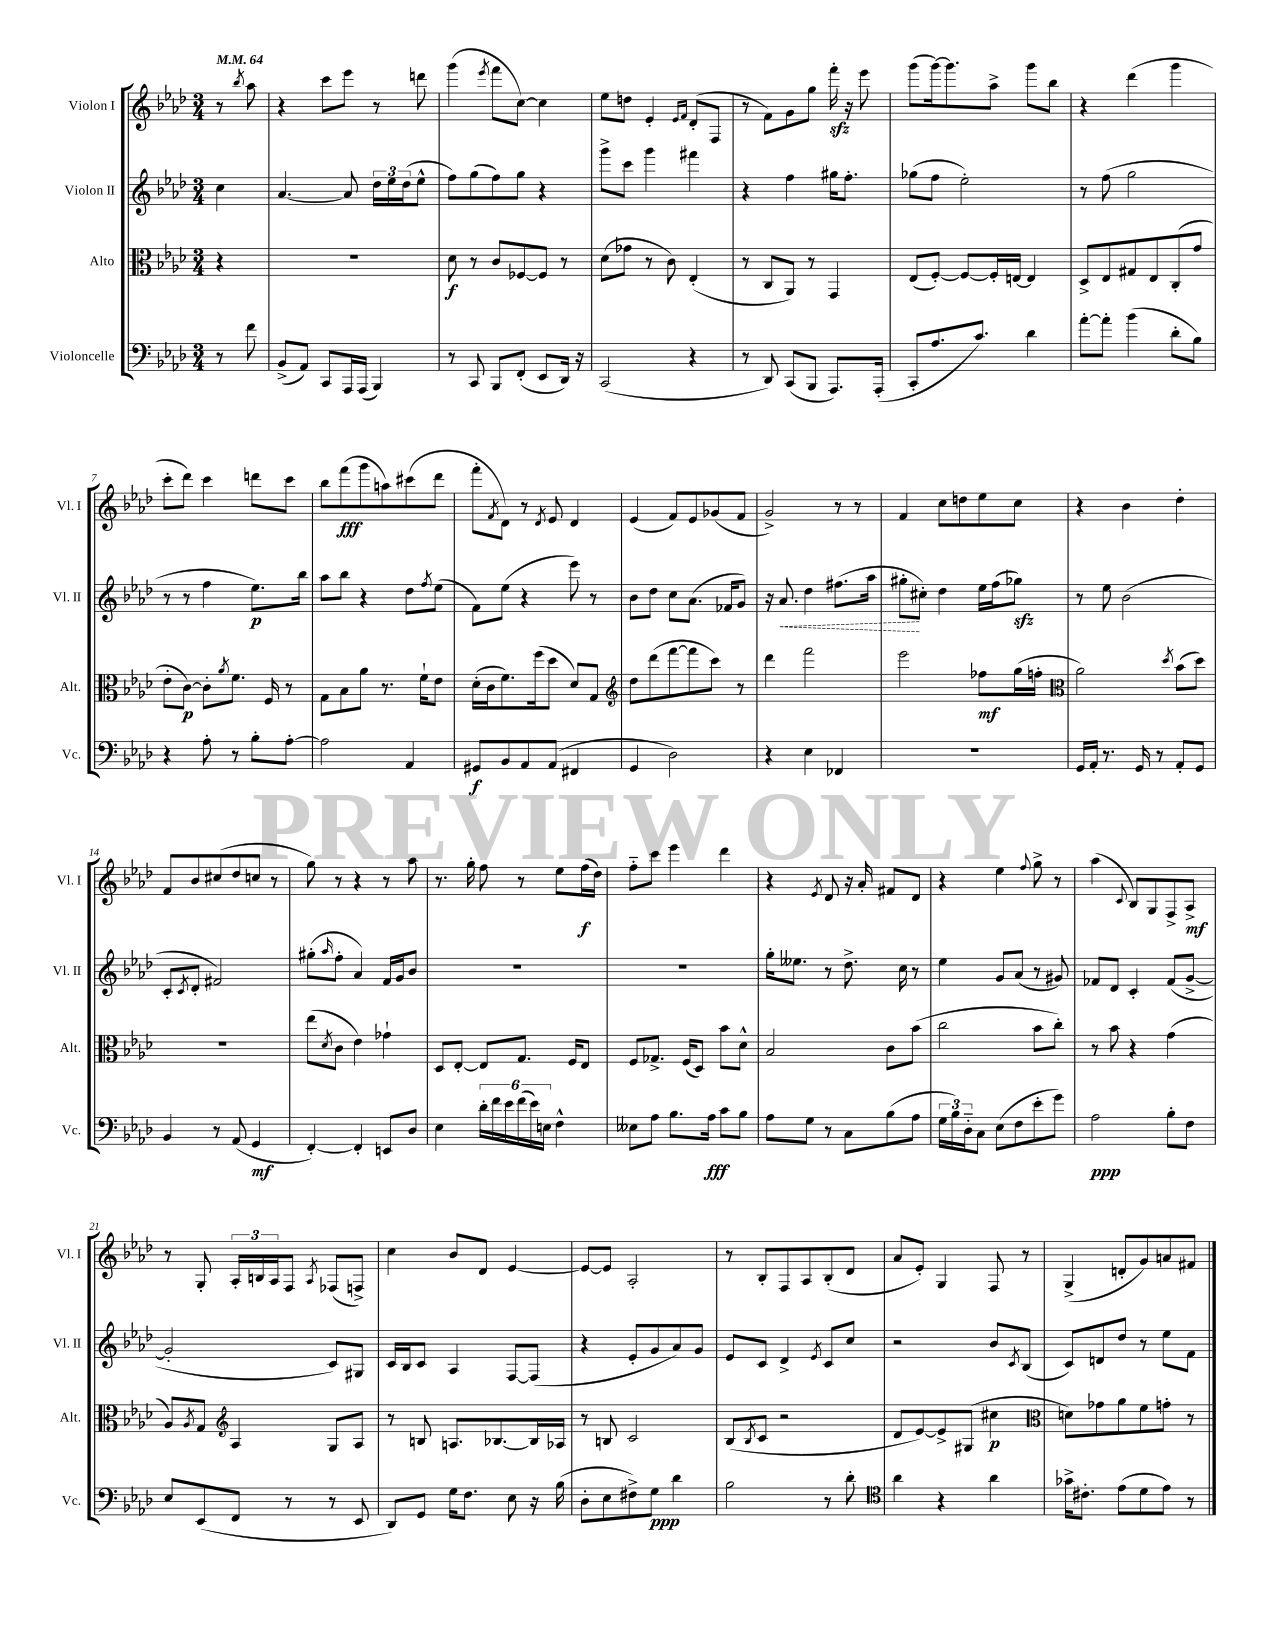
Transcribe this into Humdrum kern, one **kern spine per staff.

**kern	**kern	**kern	**kern
*staff4	*staff3	*staff2	*staff1
*clefF4	*clefC3	*clefG2	*clefG2
*k[b-e-a-d-]	*k[b-e-a-d-]	*k[b-e-a-d-]	*k[b-e-a-d-]
*M3/4	*M3/4	*M3/4	*M3/4
*MM64	*MM64	*MM64	*MM64
8r	4r	4cc	8r
.	.	.	8qbb-
8f	.	.	8aa-
=	=	=	=
(8BB-^	2.r	[4.a-	4r
8AA-)	.	.	.
8CC	.	.	8ccc
16AAA-	.	8a-]	8eee-
(16AAA-	.	.	.
4BBB-)	.	24dd-	8r
.	.	24ee-	.
.	.	(24dd-	.
.	.	8ee-^^	8ddd
=	=	=	=
8r	8d-	8ff)	(4ggg
8CC	8r	(8gg	.
.	.	.	8qeee-
8BBB-	8c	8ff)	8fff
(8FF'	[8F-	8gg	[8cc)
8EE-	8F-]	4r	4cc]
16DD-)	8r	.	.
16r	.	.	.
=	=	=	=
(2CC	(8d-	8ggg^	8ee-
.	8g-	8ccc	8dd
.	8r	4ggg	4e-'
.	8c)	.	.
.	.	.	16qqe-
.	.	.	16qqf
4r	(4E-'	4fff#	(8d-'
.	.	.	8F
=	=	=	=
8r	8r	4r	8r
8DD-)	8C	.	8f)
(8CC	8AA-)	4ff	8g
8BBB-	8r	.	8gg
8.AAA-)	4GG	16gg#	16fff'
.	.	8.ff'	16r
.	.	.	8eee-
(16AAA-'	.	.	.
=	=	=	=
8CC'	(8E-	(8gg-	(8ggg
8.A-	[8F')	8ff	[16ggg)
.	.	.	8.ggg]
.	8F_	2ee-')	.
8.c)	.	.	.
.	16F']	.	8aa-^
.	[16E	.	.
4d-	4E]	.	8ggg
.	.	.	8bb-
=	=	=	=
[8a-'	8D-^	8r	4r
8a-']	8E-	(8ff	.
(4b-	8G#	2gg	(4ddd-
.	8E-	.	.
8d-'	(8C'	.	4ggg
8B-)	8g	.	.
=	=	=	=
4r	8e-'	8r	8ccc'
.	[8c)	8r	8ddd-)
8A-'	8c']	4ff	4ccc
.	8qa-	.	.
8r	8.f	.	.
8B-'	.	8.ee-)	8ddd
.	16F	.	.
[8A-'	8r	.	8ccc
.	.	16bb-	.
=	=	=	=
2A-]	8G	8aa-	8bb-
.	8B-	8bb-	(8fff
.	8a-	4r	8ggg
.	8.r	.	8aa)
4AA-	.	8dd-	(8ccc#
.	16f`	.	.
.	.	8qff	.
.	8e-	(8ee-	8ddd-
=	=	=	=
8GG#	(16d-'	8f)	8fff'
.	16c	.	.
.	.	.	8qf
8BB-	8.f)	(8ee-	8d-)
8AA-	.	4r	8r
.	(16ff	.	.
.	.	.	8qd-
(8AA-	8dd-	.	8e-
4FF#	8d-)	8eee-)	4d-
.	8G	8r	.
=	=	=	=
*	*clefG2	*	*
4GG	8dd-	8b-	(4e-
.	(8ddd-	8dd-	.
2D-)	[8fff	8cc	8f)
.	8fff]	(8.a-	8e-
.	8ccc)	.	(8g-
.	.	16f-	.
.	8r	8g)	8f
=	=	=	=
4r	4ddd-	16r	2g^)
.	.	8.a-	.
4E-	2fff	4dd-	.
4FF-	.	(8.ff#	8r
.	.	.	8r
.	.	16aa-	.
=	=	=	=
2.r	2eee-	8gg#'	4f
.	.	8cc#')	.
.	.	4dd-	8cc
.	.	.	8dd
.	8ff-	16ee-	8ee-
.	.	(16ff	.
.	(16gg	8gg-)	8cc
.	16ff'	.	.
=	=	=	=
*	*clefC3	*	*
16GG	2a-)	8r	4r
16AA-'	.	.	.
8.r	.	8ee-	.
.	.	(2b-	4b-
16GG	.	.	.
8r	.	.	.
.	8qdd-	.	.
8AA-'	(8b-	.	4dd-'
8GG	8dd-)	.	.
=	=	=	=
4BB-	2.r	8c'	8f
.	.	8qc	.
.	.	8d-'	8b-
8r	.	2f#)	(8cc#
(8AA-	.	.	8dd-
4GG	.	.	8cc
.	.	.	8r
=	=	=	=
[4FF')	(8ee-	(8gg#'	8gg)
.	8qd-	16qqaa-	.
.	8c	8ff'	8r
4FF']	4e-)	4a-)	4r
8EE	4g-`	16f	8r
.	.	16g	.
8D-	.	8b-	8aa-
=	=	=	=
4E-	8D-	2.r	8.r
.	[8E-'	.	.
.	.	.	16gg'
24d-'	8E-]	.	8ff
24f	.	.	.
24e-	.	.	.
(24f	8.G	.	8r
24e-)	.	.	.
24E	.	.	.
4F^^	.	.	8ee-
.	16F	.	.
.	8E-	.	(16ff
.	.	.	16dd-)
=	=	=	=
8E--	8F	2.r	8ff'~
8A-	8.G-^	.	8ccc
8.B-	.	.	4eee-
.	(16F	.	.
.	8D-)	.	.
16A-	.	.	.
8c	8b-	.	4ddd-
8B-	8d-^^	.	.
=	=	=	=
8A-	2B-	16gg'	4r
.	.	8.ee--	.
8G	.	.	.
.	.	.	8qe-
8r	.	8r	8d-
8C	.	8.dd-^	16r
.	.	.	16a-'
(8B-	8c	.	8f#
.	.	16cc	.
8A-	(8b-	8r	8d-
=	=	=	=
24G	2cc	4ee-	4r
24B-)	.	.	.
24D-'~	.	.	.
8C	.	.	.
(8E-	.	8g	4ee-
8F	.	(8a-	.
.	.	.	8qqff
8e-'	8b-	8r	8gg^
8g)	8cc')	8g#)	8r
=	=	=	=
2A-	8r	8f-	(4aa-
.	8b-	8d-	.
.	.	.	8qqc
.	4r	4c'	8B-)
.	.	.	8G
8B-'	(4g	(8f-	8F^
8F	.	[8g^	8A-^
=	=	=	=
8E-	8A-)	2g']	8r
.	8qA-	.	.
(8EE-	8G	.	8G'
*	*clefG2	*	*
8FF	4A-	.	24A-'
.	.	.	24B
.	.	.	24A-
8r	.	.	8F
.	.	.	8qA-
8r	8G	8c)	(8F-
8EE-	8A-	8G#	8F^)
=	=	=	=
8DD-)	8r	16c	4cc
.	.	16B-	.
8GG	8B	8c	.
16G	8.A	4A-	8b-
8.F	.	.	.
.	.	.	8d-
.	[8.B-	.	.
8E-	.	[8F	[4e-
16r	16B-]	(8F]	.
(16B-	16A-	.	.
=	=	=	=
8D-'	8r	4r	8e-_
8E-	8B	.	8e-]
8F#^)	2c	8e-'	2A-'
8G	.	8g	.
4d-	.	8a-)	.
.	.	8g	.
=	=	=	=
2B-	(8B-	8e-	8r
.	8qB-	.	.
.	8c	8c	8B-'
.	2r	4d-^	8F
.	.	.	8A-
.	.	8qe-	.
8r	.	8c	(8B-'
8d-'	.	8cc	8d-
=	=	=	=
*clefC4	*	*	*
4a-	8d-	2r	8a-
.	[8e-)	.	8e-')
4r	8e-^]	.	4G
.	(8G#	.	.
4a-	4cc#	8b-	8F
.	.	8qc	.
.	.	(8B-	8r
=	=	=	=
*	*clefC3	*	*
16g-^	8d)	8c)	(4G^
8.c#'	.	.	.
.	8g-	8d	.
(8e-	8a-	8dd-	8d'
8d-	8f	8r	8g)
8e-)	8g'	8ee-	8a
8r	8r	8f	8f#
==	==	==	==
*-	*-	*-	*-
